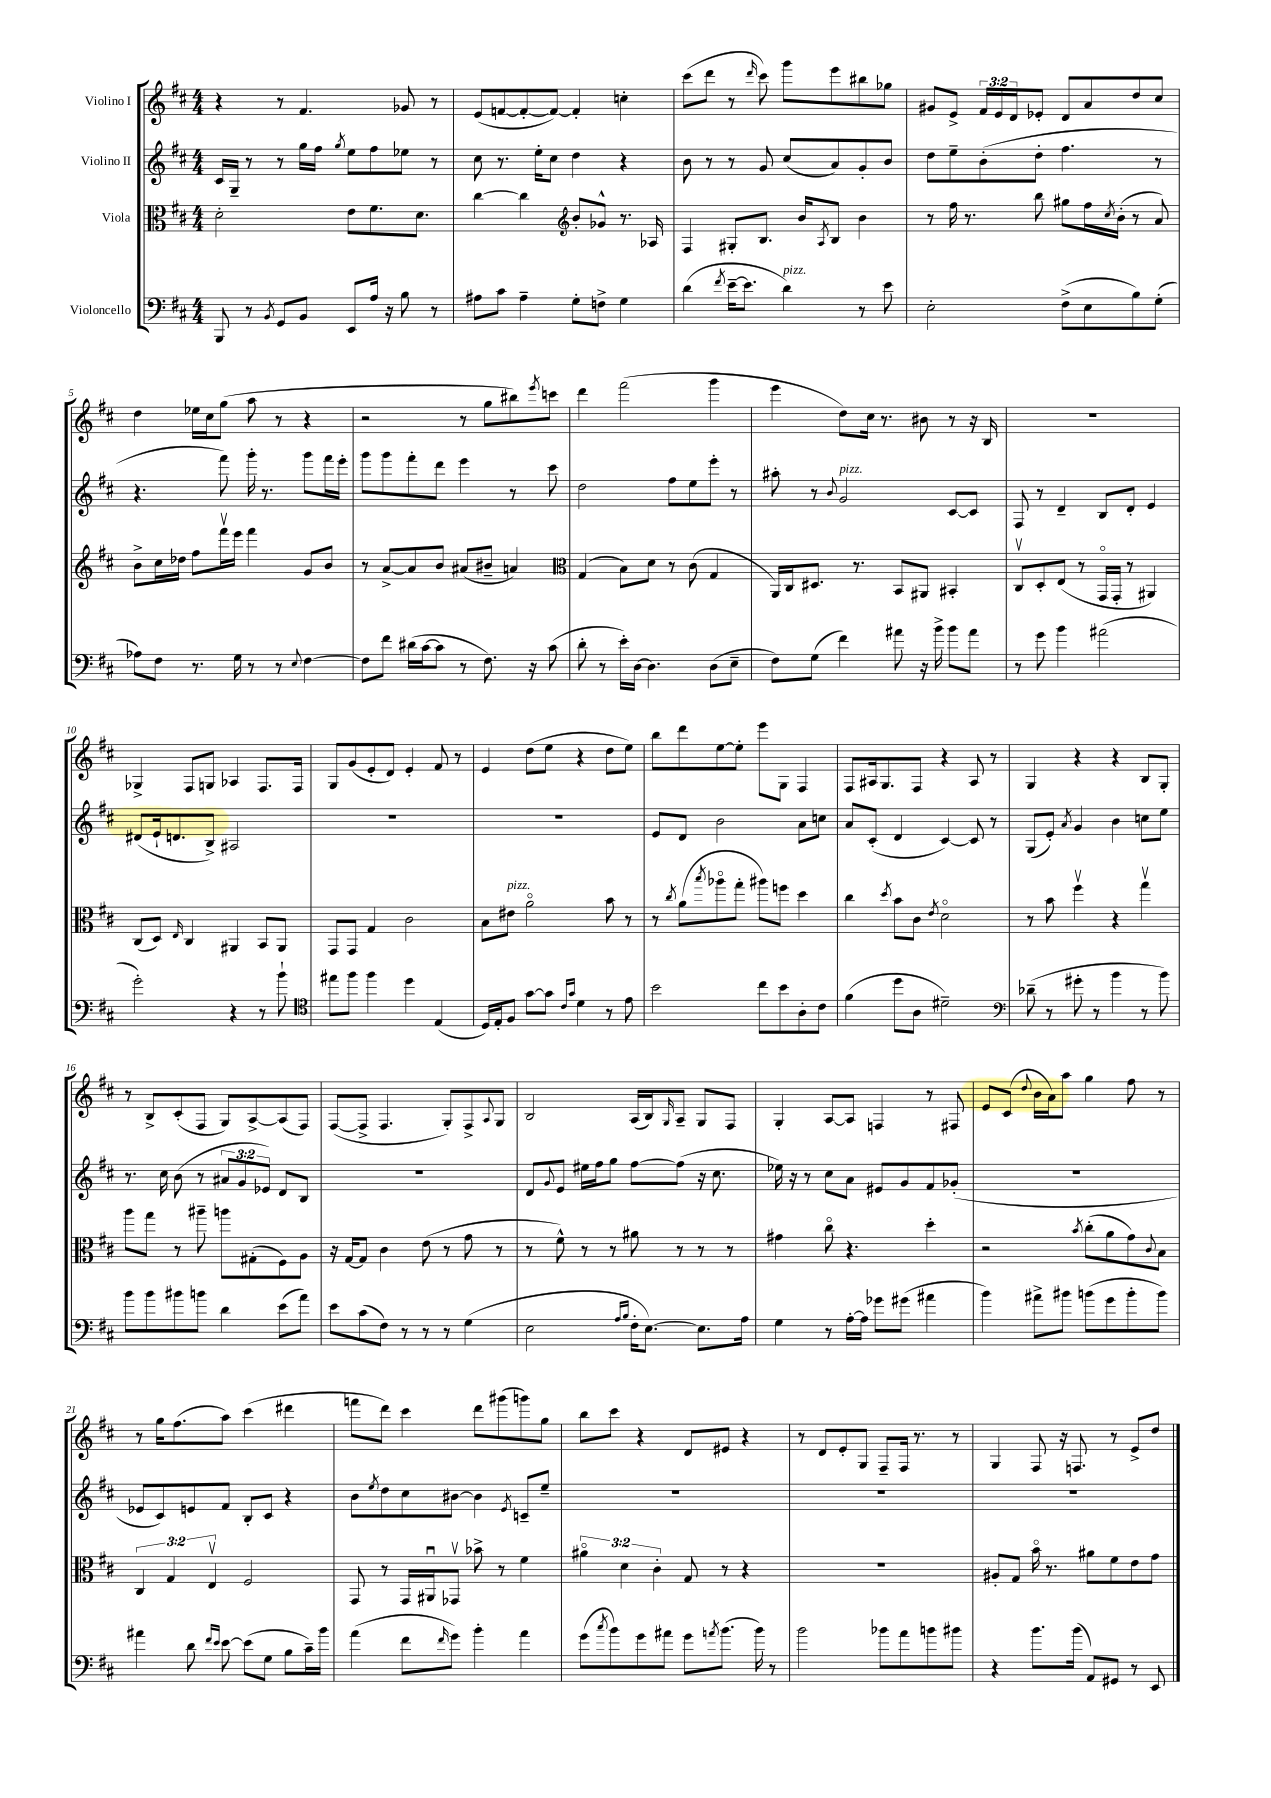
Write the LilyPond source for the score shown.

<<
\new StaffGroup <<
\new Staff = "s0" \with { instrumentName = "Violino I" } {
    \clef treble \key d \major \numericTimeSignature \time 4/4 \override Staff.TupletNumber.text = #tuplet-number::calc-fraction-text
    r4 r8 fis'4. ges'8 r8 |
    e'8( f'8~ f'8~-. f'8~) f'4-. c''4-. |
    cis'''8( d'''8 r8 \grace { d'''16 } cis'''8) g'''8 e'''8 bis''8 ges''8 |
    gis'8 e'8-> \tuplet 3/2 { fis'16 e'16 d'16 } ees'8-. d'8 a'8 d''8 cis''8 |
    d''4 ees''16 cis''16 g''8( a''8 r8 r4 |
    r2 r8 g''8 bis''8) \acciaccatura { e'''8 } c'''8 |
    d'''4 fis'''2( g'''4 |
    e'''4 d''8) cis''16 r8. bis'8 r8 r16 b16 |
    R1 |
    ges4-> fis8 g8 aes4 fis8. fis16 |
    g8 g'8( e'8-. d'8) e'4-. fis'8 r8 |
    e'4 d''8( e''8 r4 d''8 e''8) |
    b''8 d'''8 e''8~ e''8-. e'''8 g8 fis4 |
    fis8 ais16 g8. fis8 r4 ais8 r8 |
    g4 r4 r4 b8 g8-. |
    r8 b8-> cis'8-.( fis8 g8) a8~-> a8( fis8) |
    fis8~( fis8-> fis4. g8-.) fis8-> \appoggiatura { a8 } g8 |
    b2 a16( b16) \grace { g16 } a8-- g8 fis8 |
    g4-. a8~ a8 f4 r8 fis8 |
    e'8 cis'8( \appoggiatura { d''8 } b'16 a'16) a''8 g''4 fis''8 r8 |
    r8 g''16 fis''8.( a''8) cis'''4( dis'''4 |
    f'''8 d'''8) cis'''4 d'''8 gis'''8( g'''8) g''8 |
    b''8 cis'''8 r4 d'8 eis'8 r4 |
    r8 d'8 e'8-. g8 fis8-- fis16 r8. r8 |
    g4 fis8 r16 f8. r8 e'8-> d''8 \bar "|." |
}
\new Staff = "s1" \with { instrumentName = "Violino II" } {
    \clef treble \key d \major \numericTimeSignature \time 4/4 \override Staff.TupletNumber.text = #tuplet-number::calc-fraction-text
    cis'16 g16-- r8 r8 g''16 fis''16 \acciaccatura { g''8 } e''8 fis''8 ees''8 r8 |
    cis''8 r8. e''16-. cis''8 d''4 r4 |
    b'8 r8 r8 g'8 cis''8( a'8) g'8-. b'8 |
    d''8 e''8-- b'8-.( d''8-. fis''4. r8 |
    r4. fis'''8) g'''16-. r8. g'''8 fis'''16 e'''16-. |
    g'''8 g'''8 fis'''8-. d'''8 e'''4 r8 cis'''8 |
    d''2 fis''8 e''8 e'''8-. r8 |
    ais''8-. r8 \appoggiatura { b'8 } g'2^\markup { \italic "pizz." } cis'8~ cis'8 |
    fis8 r8 d'4-- b8 d'8-. e'4 |
    dis'8( e'16-! d'8. b8->) ais2 |
    R1 |
    R1 |
    e'8 d'8 b'2 a'8 c''8 |
    a'8 cis'8-.( d'4 cis'4~) cis'8 r8 |
    g8( e'8-.) \acciaccatura { a'8 } g'4 b'4 c''8 e''8 |
    r8. cis''16 b'8( r8 \tuplet 3/2 { ais'8 g'8 ees'8) } d'8 b8 |
    R1 |
    d'8 \appoggiatura { g'8 } e'8 eis''16 fis''16 g''8 fis''8~ fis''8( r16 cis''8. |
    ees''16) r16 r8 cis''8 a'8 eis'8 g'8 fis'8 ges'8-.( |
    R1 |
    ees'8 cis'8) e'8 fis'8 b8-. cis'8 r4 |
    b'8 \acciaccatura { e''8 } d''8 cis''8 bis'8~ bis'4 \acciaccatura { e'8 } c'8-- e''8-- |
    R1 |
    R1 |
    R1 \bar "|." |
}
\new Staff = "s2" \with { instrumentName = "Viola" } {
    \clef alto \key d \major \numericTimeSignature \time 4/4 \override Staff.TupletNumber.text = #tuplet-number::calc-fraction-text
    d'2-. e'8 fis'8. d'8. |
    cis''4~ cis''4 \clef treble b'8-. ges'8-^ r8. aes16 |
    fis4 gis8-. b8. b'16 \acciaccatura { a8 } b8 b'4 |
    r8 fis''16 r8. b''8 gis''8 fis''16 \acciaccatura { cis''8 } b'16-.( r8 a'8) |
    b'8-> cis''16 des''16 fis''8 fis'''16\upbow e'''16 fis'''4 g'8 b'8 |
    r8 a'8~-> a'8 b'8 ais'8( bis'8-- a'4) |
    \clef alto g4( b8) d'8 r8 cis'8( g4 |
    a,16) cis16 dis8. r8. b,8 ais,8 bis,4-. |
    cis8\upbow d8-. e8( r8 g,16\flageolet g,16-. r8 ais,4) |
    cis8( d8) \grace { e16 } cis4 ais,4 b,8 ais,8 |
    g,8 g,8 g4 cis'2 |
    b8 eis'8^\markup { \italic "pizz." } a'2\flageolet b'8 r8 |
    r8 \acciaccatura { cis''8 } a'8( \acciaccatura { b''8 } aes''8\flageolet g''8-. ais''8) f''8 d''4 |
    cis''4 \acciaccatura { d''8 } b'8 cis'8 \acciaccatura { e'8 } d'2\flageolet |
    r8 b'8 fis''4\upbow r4 g''4\upbow |
    a''8 g''8 r8 ais''8-- a''8 gis8-.( fis8) a8 |
    r16 g16~ g8 cis'4 e'8( r8 g'8 r8 |
    r8 fis'8-^) r8 r8 ais'8 r8 r8 r8 |
    gis'4 cis''8\flageolet r4. d''4-. |
    r2 \acciaccatura { b'8 } cis''8-.( a'8 g'8) \appoggiatura { cis'8 } b8 |
    \tuplet 3/2 { cis4 g4 e4\upbow } fis2 |
    g,8 r8 g,16 ais,16\downbow ges,8\upbow bes'8-> r8 fis'4 |
    \tuplet 3/2 { ais'4\flageolet d'4 cis'4-. } g8 r8 r4 |
    R1 |
    ais8-. g8 b'16\flageolet r8. ais'8 fis'8 e'8 g'8 \bar "|." |
}
\new Staff = "s3" \with { instrumentName = "Violoncello" } {
    \clef bass \key d \major \numericTimeSignature \time 4/4
    b,,8 r8 \acciaccatura { b,8 } g,8 b,8 e,8 a16 r16 b8 r8 |
    ais8 cis'8 ais4-- g8-. f8-> g4 |
    d'4( \acciaccatura { fis'8 } e'16~-- e'8. d'4^\markup { \italic "pizz." }) r8 e'8 |
    e2-. fis8->( e8 b8) g8-.( |
    aes8) fis8 r8. g16 r8 r8 \appoggiatura { e8 } fis4~ |
    fis8 fis'8 dis'16( cis'16~ cis'8 r8 fis8.) r16 cis'8( |
    d'8-. r8 e'16-.) d16~ d4. d8( e8-- |
    fis8) g8( fis'4) ais'8 r16 b'16-> b'8 ais'8 |
    r8 g'8 b'4 ais'2( |
    g'2-.) r4 r8 b'8-! |
    \clef tenor eis''8 fis''8 fis''4 d''4 e4( |
    d16) e16-. fis8 g'8~ g'8 \grace { cis'16 g'16 } d'4 r8 e'8 |
    b'2 cis''8 b'8 a8-. cis'8 |
    fis'4( d''8 a8 dis'2--) |
    \clef bass des'8--( r8 gis'8-. r8 b'4 r8 b'8) |
    b'8 b'8 bis'8 b'8 d'4 e'8( a'8) |
    e'8 cis'8( fis8) r8 r8 r8 g4( |
    e2 \grace { a16 b16 } fis16-. e8.~) e8. a16 |
    g4 r8 a16~-. a16 ges'8 gis'8( ais'4 |
    b'4) ais'8-> bis'8 b'8( g'8 b'8-. b'8) |
    ais'4 d'8 \grace { fis'16 e'16 } e'8~ e'8( g8 b8 cis'16--) b'16 |
    a'4( fis'8 \grace { fis'16 } g'8) b'4-. a'4 |
    g'8( \acciaccatura { cis''8 } b'8) g'8 ais'8 g'8 \acciaccatura { a'8 } b'8.( b'16) r8 |
    b'2 bes'8 a'8 b'8 bis'8 |
    r4 b'8. b'16( a,8) gis,8 r8 e,8 \bar "|." |
}
>>
>>
